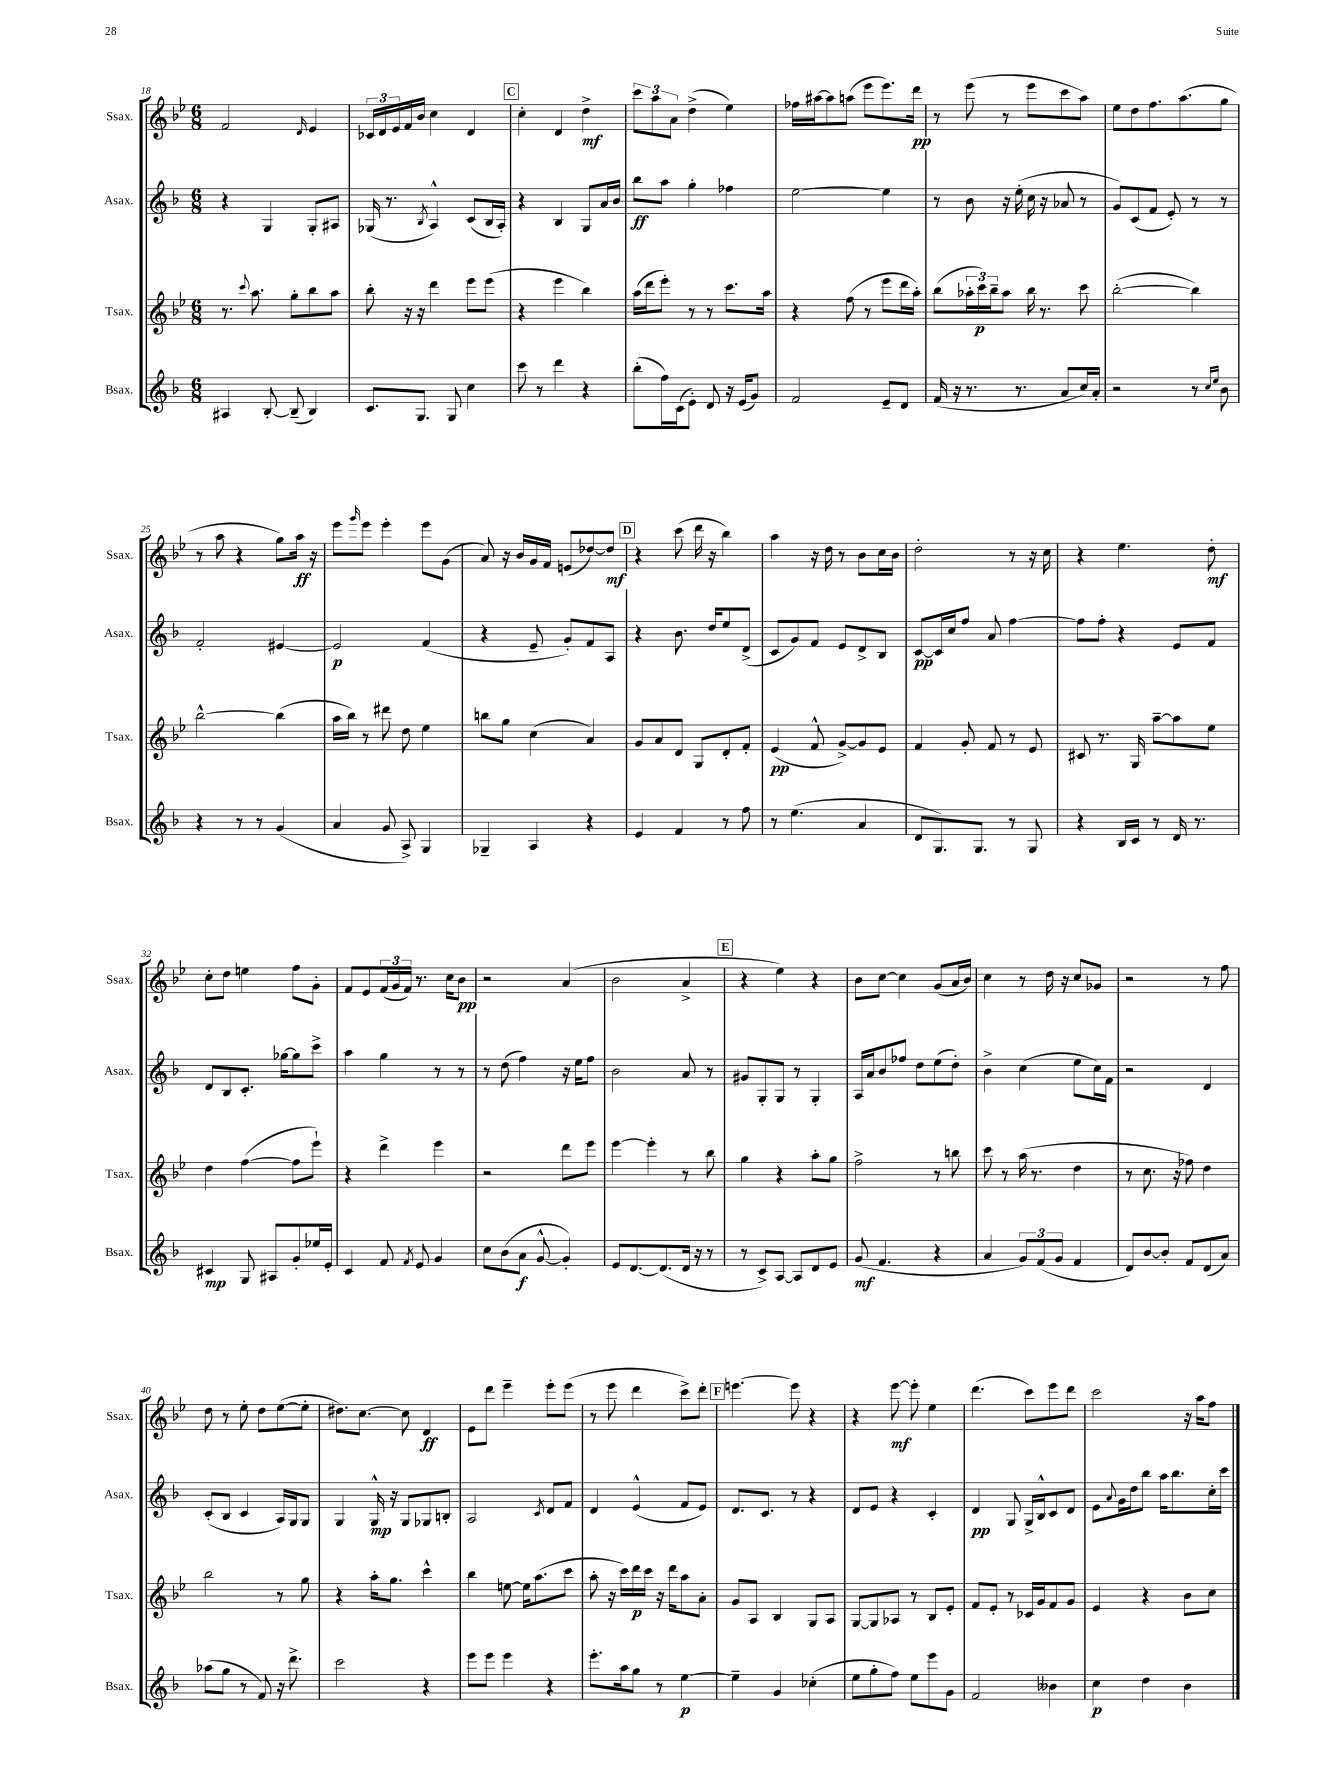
<<
\new StaffGroup <<
\new Staff = "s0" \with { instrumentName = "Ssax." shortInstrumentName = "Ssax." } {
    \clef treble \key bes \major \numericTimeSignature \time 6/8
    f'2 \grace { d'16 } ees'4 |
    \tuplet 3/2 { ces'16 d'16 ees'16 } f'16 bes'16 c''4 d'4 |
    \mark \markup { \box "C" } c''4-. d'4 d''4->\mf |
    \tuplet 3/2 { c'''8 a''8 a'8 } d''4->( ees''4) |
    fes''16 ais''16~ ais''8 a''8( ees'''8 ees'''8.) d'''16\pp |
    r8 ees'''8( r8 ees'''8 c'''8 a''8) |
    ees''8 d''8 f''8. a''8.( g''8 |
    r8 a''8 r4 g''8) a''16\ff r16 |
    ees'''8 \grace { g'''16 } ees'''8 ees'''4-. ees'''8 g'8( |
    a'8) r16 bes'16 g'16 f'16 e'8( des''8~) des''8\mf |
    \mark \markup { \box "D" } r4 c'''8( d'''16 r16 bes''4) |
    a''4 r16 d''16 r8 bes'8 c''16 bes'16 |
    d''2-. r8 r16 c''16 |
    r4 ees''4. d''8-.\mf |
    c''8-. d''8 e''4 f''8 g'8-. |
    f'8 ees'8 \tuplet 3/2 { f'16( g'16 f'16) } r8. c''16 bes'8\pp |
    r2 a'4( |
    bes'2 a'4-> |
    \mark \markup { \box "E" } r4 ees''4) r4 |
    bes'8 c''8~ c''4 g'8( a'16 bes'16) |
    c''4 r8 d''16 r16 c''8 ges'8 |
    r2 r8 f''8 |
    d''8 r8 ees''8-. d''8 ees''8~( ees''8-. |
    dis''8.) c''8.~ c''8 d'4\ff |
    ees'8 d'''8 ees'''4-- ees'''8-. ees'''8( |
    r8 ees'''8 d'''4 c'''8->) d'''8-. |
    \mark \markup { \box "F" } e'''4.~ e'''8 r4 |
    r4 ees'''8~\mf ees'''8-. ees''4 |
    d'''4.( c'''8) ees'''8 d'''8 |
    c'''2 r16 a''16 f''8 \bar "|." |
}
\new Staff = "s1" \with { instrumentName = "Asax." shortInstrumentName = "Asax." } {
    \clef treble \key f \major \numericTimeSignature \time 6/8
    r4 g4 g8-. ais8 |
    ges16( r8. \acciaccatura { bes8 } a4-^) c'8( bes16 a16-.) |
    \mark \markup { \box "C" } r4 bes4 g8 a'16 bes'16 |
    bes''8\ff a''8 g''4-. fes''4 |
    e''2~ e''4 |
    r8 bes'8 r16 e''16-.( c''16 r16 aes'8 r8 |
    g'8) c'8( f'8 e'8-.) r8 r8 |
    f'2-. eis'4~ |
    eis'2\p f'4( |
    r4 e'8-- g'8-.) f'8 a8 |
    \mark \markup { \box "D" } r4 bes'8. d''16 e''8 d'8->( |
    c'8 g'8) f'8 e'8 d'8-> bes8 |
    c'8~\pp c'16 c''16 f''8 a'8 f''4~ |
    f''8 f''8-. r4 e'8 f'8 |
    d'8 bes8 c'8.-. ges''16~ ges''8 c'''8-> |
    a''4 g''4 r8 r8 |
    r8 d''8( f''4) r16 e''16 f''8 |
    bes'2 a'8 r8 |
    \mark \markup { \box "E" } gis'8 g8-. g8 r8 g4-. |
    a16 a'16 bes'8 fes''8 d''8 e''8( d''8-.) |
    bes'4-> c''4( e''8 c''16) f'16 |
    r2 d'4 |
    c'8-.( bes8 c'4 a16) g16 g8 |
    g4 g16-^\mp r16 g8 ges8 b8-. |
    a2 \acciaccatura { c'8 } d'8 f'8 |
    d'4 e'4-^( f'8 e'8) |
    \mark \markup { \box "F" } d'8. c'8. r8 r4 |
    d'8 e'8 r4 c'4-. |
    d'4\pp g8 g16-> bes16-^ c'8 d'8 |
    e'8 \appoggiatura { a'8 } g'16 d''16 bes''8 a''16 bes''8. c''16-. c'''16 \bar "|." |
}
\new Staff = "s2" \with { instrumentName = "Tsax." shortInstrumentName = "Tsax." } {
    \clef treble \key bes \major \numericTimeSignature \time 6/8
    r8. \appoggiatura { c'''8 } a''8. g''8-. bes''8 a''8 |
    bes''8-. r16 r16 d'''4 ees'''8 ees'''8( |
    \mark \markup { \box "C" } r4 ees'''4 bes''4) |
    a''16( d'''16 ees'''8-.) r8 r8 c'''8. a''16 |
    r4 f''8( r8 ees'''8 d'''16 a''16-.) |
    bes''8( \tuplet 3/2 { aes''16-. c'''16\p) bes''16-- } aes''8 bes''16 r8. c'''8 |
    bes''2~-.( bes''4) |
    bes''2~-^ bes''4( |
    a''16 bes''16) r8 dis'''8 d''8 ees''4 |
    b''8 g''8 c''4( a'4) |
    \mark \markup { \box "D" } g'8 a'8 d'8 g8 d'8-. f'8-. |
    ees'4\pp( f'8-^ g'8~->) g'8 ees'8 |
    f'4 g'8-. f'8 r8 ees'8 |
    cis'8 r8. g16 a''8~-- a''8 ees''8 |
    d''4 f''4~( f''8 ees'''8-!) |
    r4 d'''4-> ees'''4 |
    r2 d'''8 ees'''8 |
    ees'''4~ ees'''4-. r8 bes''8 |
    \mark \markup { \box "E" } g''4 r4 a''8-. g''8 |
    f''2-> r8 b''8 |
    c'''8 r8 a''16( r8. d''4 |
    r8 c''8. r16 fes''8) d''4 |
    bes''2 r8 g''8 |
    r4 a''16-. g''8. c'''4-^ |
    bes''4 e''8~ e''16 a''8.( c'''8 |
    a''8-. r16 c'''16) d'''16\p c'''16 r16 d'''16 a''8 a'8-. |
    \mark \markup { \box "F" } g'8 a8 bes4 g8 a8 |
    g8~ g8 aes8 r8 bes8 ees'8-. |
    f'8 ees'8-. r8 ces'16 g'16 f'8 g'8 |
    ees'4 r4 bes'8 c''8 \bar "|." |
}
\new Staff = "s3" \with { instrumentName = "Bsax." shortInstrumentName = "Bsax." } {
    \clef treble \key f \major \numericTimeSignature \time 6/8
    ais4 bes8~-. bes8--( bes4) |
    c'8. g8. g8 c''4 |
    \mark \markup { \box "C" } c'''8 r8 d'''4 r4 |
    bes''8-.( f''16) c'16( e'8-.) d'8 r16 e'16( g'8) |
    f'2 e'8-- d'8 |
    f'16( r16 r8. r8. a'8 c''16) a'16-. |
    r2 r8 \grace { c''16 e''16 } bes'8 |
    r4 r8 r8 g'4( |
    a'4 g'8 a8->) g4 |
    ges4-- a4 r4 |
    \mark \markup { \box "D" } e'4 f'4 r8 f''8 |
    r8 e''4.( a'4 |
    d'8 g8.) g8. r8 g8 |
    r4 bes16 c'16 r8 d'16 r8. |
    cis'4\mp g8 ais8 g'8-. ees''16 e'16-. |
    c'4 f'8 \acciaccatura { f'8 } e'8 g'4 |
    c''8 bes'8( a'8\f g'8~-^ g'4-.) |
    e'8 d'8.~ d'8.( d'16 r16 r8 |
    \mark \markup { \box "E" } r8 c'8->) a8~ a8 d'8 e'8 |
    g'8\mf( f'4. r4 |
    a'4 \tuplet 3/2 { g'8) f'8( g'8 } f'4 |
    d'8) bes'8~ bes'8-. f'8 d'8( a'8) |
    aes''8( g''8 r8 f'8) r16 d'''8.-> |
    c'''2 r4 |
    e'''8 e'''8 e'''4 r4 |
    e'''8.-. a''16 g''8 r8 e''4~\p |
    \mark \markup { \box "F" } e''4-- g'4 ces''4-.( |
    e''8 g''8-. f''8) e''8 e'''8 g'8 |
    f'2 beses'4 |
    c''4\p d''4 bes'4 \bar "|." |
}
>>
>>
\layout { \context { \Score currentBarNumber = #18 } }
